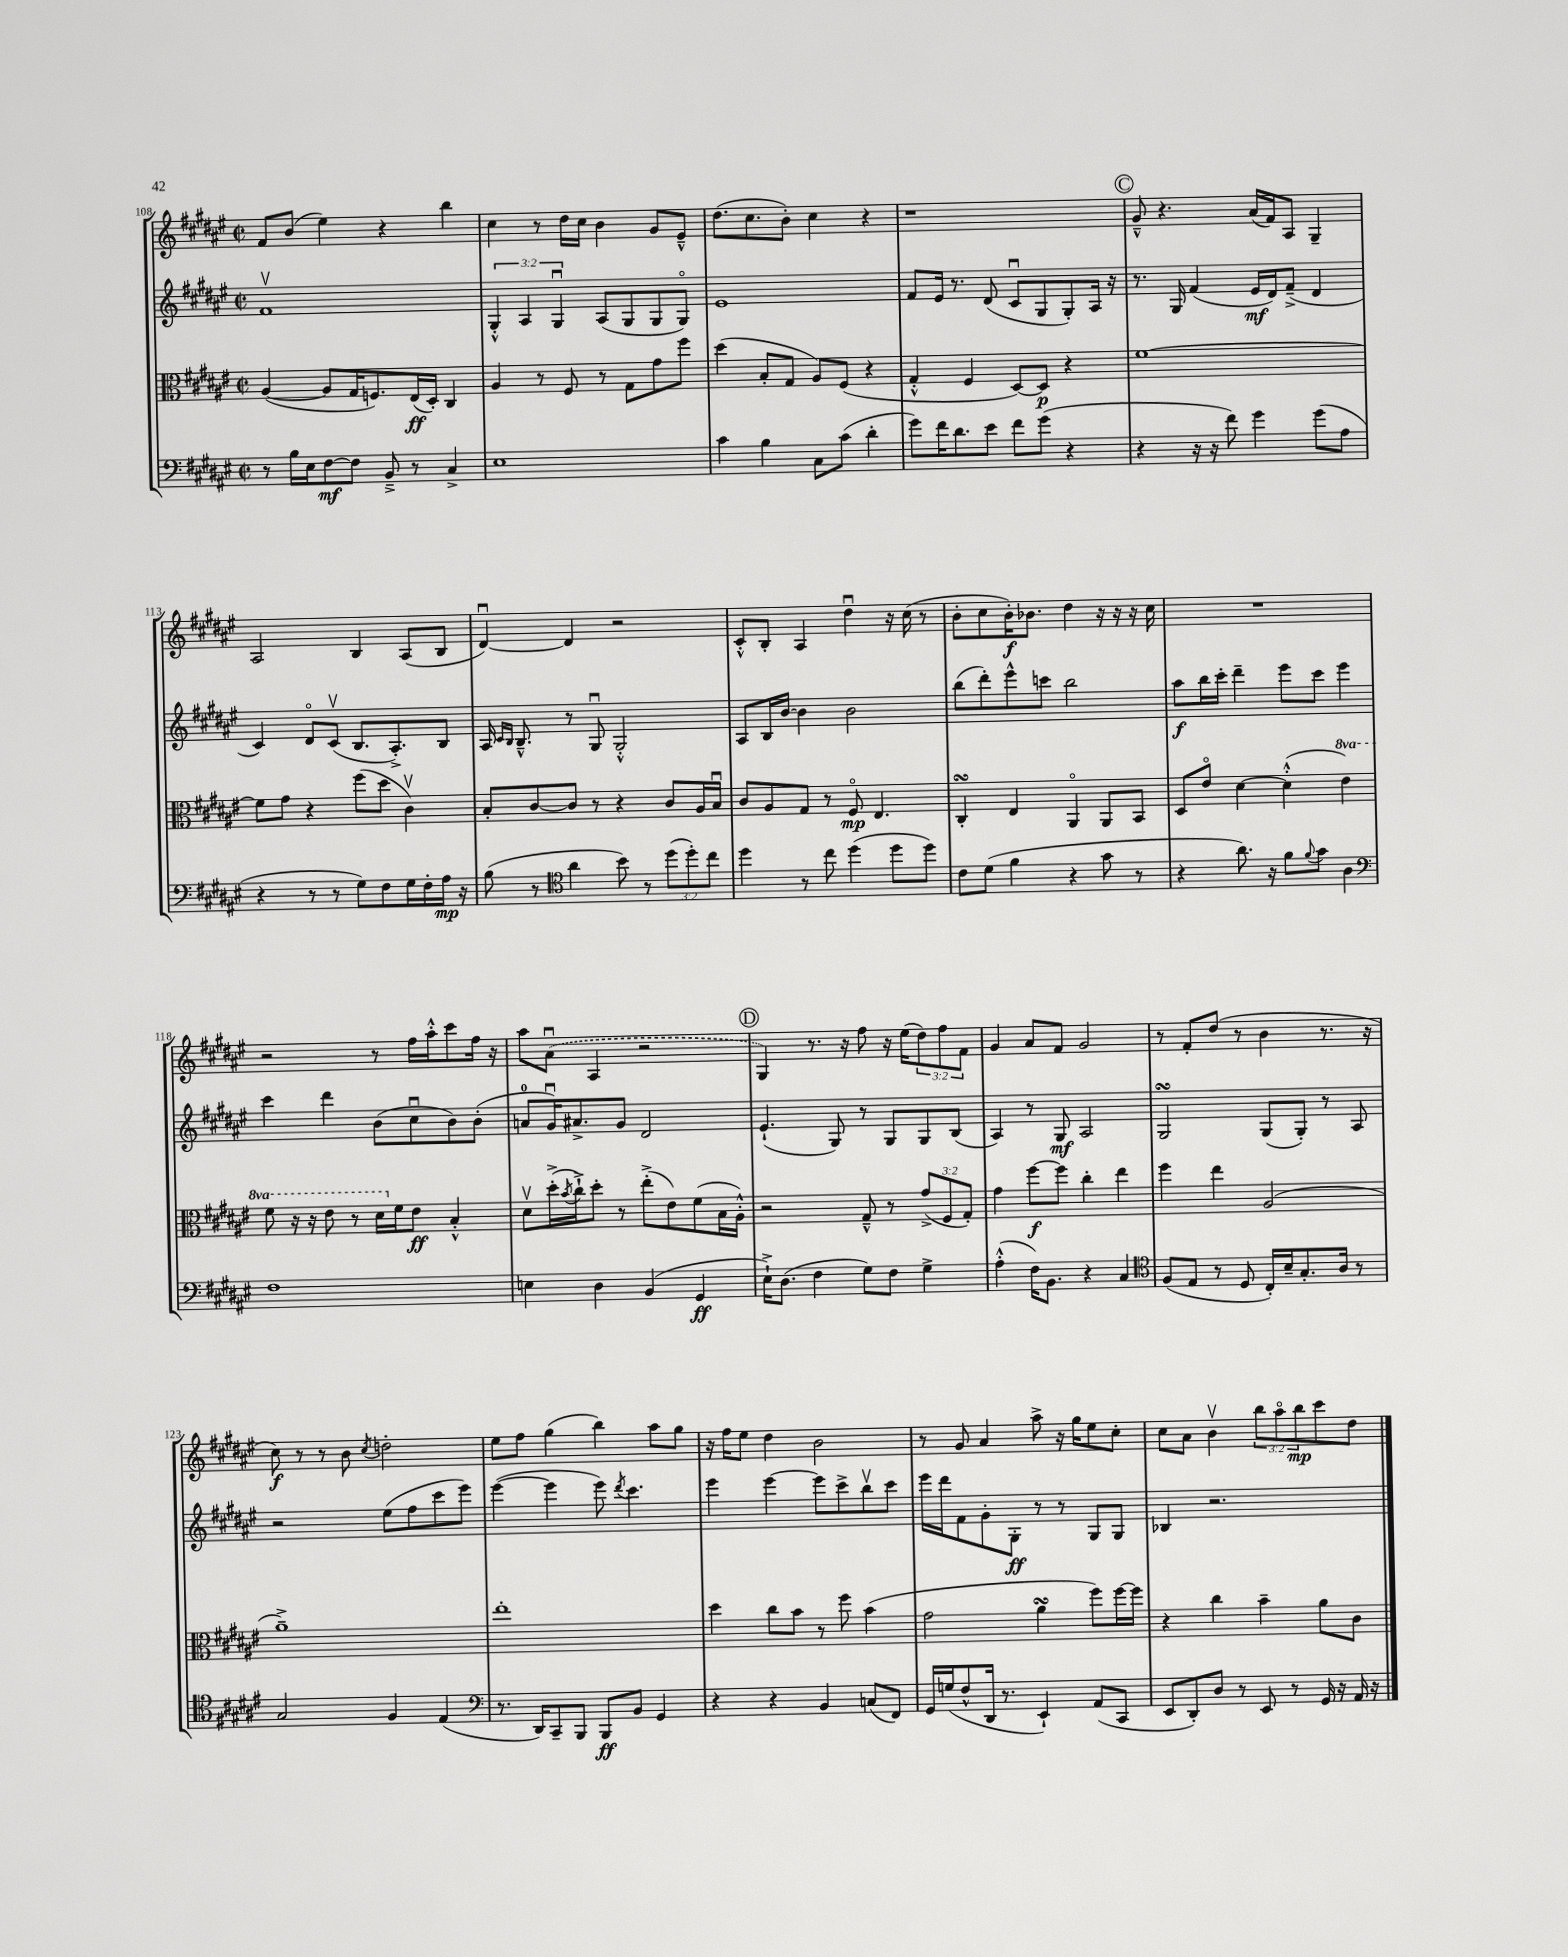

**kern	**kern	**kern	**kern
*staff4	*staff3	*staff2	*staff1
*clefF4	*clefC3	*clefG2	*clefG2
*k[f#c#g#d#a#e#]	*k[f#c#g#d#a#e#]	*k[f#c#g#d#a#e#]	*k[f#c#g#d#a#e#]
*M2/2	*M2/2	*M2/2	*M2/2
*met(c|)	*met(c|)	*met(c|)	*met(c|)
8r	([4A#	1f#v	8f#
16B	.	.	(8b
16E#	.	.	.
[8F#	8A#]	.	4ee#)
8F#]	16G#	.	.
.	8.F)	.	.
8BB~^	.	.	4r
8r	(16E#	.	.
.	16D#')	.	.
4C#^	4C#	.	4bb
=	=	=	=
1E#	4A#	6G#'^^	4cc#
.	.	6A#	.
.	8r	.	8r
.	.	6G#u	.
.	8F#	.	16dd#
.	.	.	16cc#
.	8r	(8A#	4b
.	8G#	8G#	.
.	8g#	8G#	8g#
.	8ff#	8G#o)	8e#~^^
=	=	=	=
4c#	(4dd#	1e#	(8.dd#
.	.	.	8.cc#
4B	8B'	.	.
.	8G#	.	8b')
8C#	8A#)	.	4cc#
(8c#	(8F#	.	.
4d#'	4r	.	4r
=	=	=	=
8g#)	4G#'^^	8f#	1r
16f#	.	16e#	.
8.d#	.	8.r	.
.	4F#	.	.
8e#	.	(8d#	.
8f#	[8D#)	8c#u	.
(8g#	8D#]	8G#	.
4r	4r	8G#')	.
.	.	16A#	.
.	.	16r	.
=	=	=	=
4r	[1f#	8.r	8g#~^^
.	.	.	4.r
.	.	16G#	.
16r	.	(4f#	.
16r	.	.	.
8f#)	.	.	.
4g#	.	16e#	(16a#
.	.	16d#)	16f#)
.	.	(8f#~^	8A#
(8g#	.	4d#	4G#~
8A#	.	.	.
=	=	=	=
4r	8f#]	4c#)	2A#
.	8g#	.	.
8r	4r	8d#o	.
8r	.	(8c#v	.
8G#)	(8ff#	8.B	4B
8F#	8dd#	.	.
.	.	8.A#'^)	.
16G#	4c#v)	.	(8A#
16F#'	.	.	.
16A#	.	8B	8B
16r	.	.	.
=	=	=	=
(8B	8B'	16A#	[4d#u)
.	.	16qqc#	.
.	.	16qqB	.
.	.	8.B~^^	.
8r	[8c#	.	.
*clefC4	*	*	*
4a#	8c#]	8r	4d#]
.	8r	8G#u	.
8b)	4r	2G#'^^	2r
8r	.	.	.
(12dd#	8c#	.	.
12dd#')	.	.	.
.	16A#	.	.
12cc#	.	.	.
.	16Bu	.	.
=	=	=	=
4dd#	8c#	8A#	8c#'^^
.	8A#	16B	8B'
.	.	[16b	.
8r	8G#	4b]	4A#
8cc#	8r	.	.
(4dd#	8F#o	2b	4dd#u
.	4.E#	.	.
8dd#	.	.	16r
.	.	.	(16cc#
8dd#)	.	.	8r
=	=	=	=
8c#	4C#'	(8bb	8b'
(8d#	.	8ddd#')	8cc#
4f#	4E#	8eee#^^	16b')
.	.	.	8.b-
.	.	8ccc	.
4r	4AA#o	2bb	4dd#
8g#	8AA#	.	16r
.	.	.	16r
8r	8BB	.	16r
.	.	.	16cc#
=	=	=	=
4r	8D#	8aa#	1r
.	8e#o	16bb	.
.	.	16ccc#'	.
8.a#)	[4d#	4ddd#~	.
16r	.	.	.
8f#	(4d#'^^]	8eee#	.
8qqf#	.	.	.
8g#	.	8ccc#	.
4A#	4ee#)	4eee#	.
=	=	=	=
*clefF4	*	*	*
1F#	8ff#	4ccc#	2r
.	16r	.	.
.	16r	.	.
.	8ee#	4ddd#	.
.	8r	.	.
.	16dd#	(8b	8r
.	16f#	.	.
.	8e#	8cc#u	16ff#
.	.	.	16aa#'^^
.	4B'^^	8b)	8ccc#
.	.	(8b'	16ff#
.	.	.	16r
=	=	=	=
4E	8d#v	8a	8aa#
.	(16dd#'^	16g#u)	(8a#u
.	8qb	.	.
.	16cc#`^)	8.a#^	.
4D#	8dd#'	.	4A#
.	8r	8g#	.
(4BB	(8ee#'^	2d#	2r
.	8e#)	.	.
4GG#	(8f#	.	.
.	16B	.	.
.	16A#'^^)	.	.
=	=	=	=
16E#`^)	2r	(4.e#`	4G#)
(8.D#	.	.	.
4F#	.	.	8.r
.	.	8G#)	.
.	.	.	16r
8G#)	8G#~^^	8r	8ff#
8F#	8r	8G#	16r
.	.	.	(16ee#
4G#^	(12g#^	8G#	12dd#)
.	12F#	.	12ff#
.	.	(8B	.
.	12G#')	.	12f#
=	=	=	=
(4A#'^^	4g#	4A#)	4g#
16F#)	[8ff#	8r	8a#
8.BB	.	.	.
.	8ff#]	8G#	8f#
4r	4cc#'	2A#	2g#
4C#	4ee#	.	.
=	=	=	=
*clefC4	*	*	*
(8F#	4ff#	2G#	8r
8E#	.	.	8f#'
8r	4ee#	.	(8dd#
8D#	.	.	8r
16C#')	(2A#	(8G#	4b
16B~	.	.	.
8.G#'	.	8G#')	.
.	.	8r	8.r
16A#	.	.	.
8r	.	8A#	.
.	.	.	16r
=	=	=	=
2G#	1a#~^)	2r	8cc#)
.	.	.	8r
.	.	.	8r
.	.	.	8b
.	.	.	8qcc#
4F#	.	(8ee#	2dd'
.	.	8ff#	.
(4E#	.	8ccc#	.
.	.	8eee#)	.
=	=	=	=
*clefF4	*	*	*
8.r	1ee#'	([4eee#	8ee#
.	.	.	8ff#
16DD#)	.	.	.
8CC#~	.	4eee#]	(4gg#
8BBB	.	.	.
8BBB	.	8eee#)	4bb)
.	.	8qddd#	.
8BB	.	4.ccc#	.
4GG#	.	.	8aa#
.	.	.	8gg#
=	=	=	=
4r	4dd#	4eee#	16r
.	.	.	16ff#
.	.	.	8ee#
4r	8cc#	[4eee#	4dd#
.	8b	.	.
4BB	8r	8eee#]	2b
.	8ff#	8ccc#^	.
(8C	(4b	8bbv	.
8FF#)	.	8ccc#	.
=	=	=	=
16GG#	2g#	16eee#	8r
(16G	.	16ddd#	.
8F#^^	.	8f#	8g#
16DD#	.	8g#'	4a#
8.r	.	.	.
.	.	8G#'	.
4EE#`)	4a#	8r	8aa#^
.	.	8r	16r
.	.	.	16gg#
(8AA#	8ff#)	8G#	8ee#
8CC#	[16ff#	8G#	8cc#'
.	16ff#]	.	.
=	=	=	=
8EE#	4r	4B-	8cc#
8DD#')	.	.	8a#
8D#	4cc#	2.r	4bv
8r	.	.	.
8EE#	4b~	.	12bb
.	.	.	12aa#o
8r	.	.	.
.	.	.	12bb
16GG#	8a#	.	8ccc#
16r	.	.	.
16AA#	8c#	.	8dd#
16r	.	.	.
==	==	==	==
*-	*-	*-	*-
